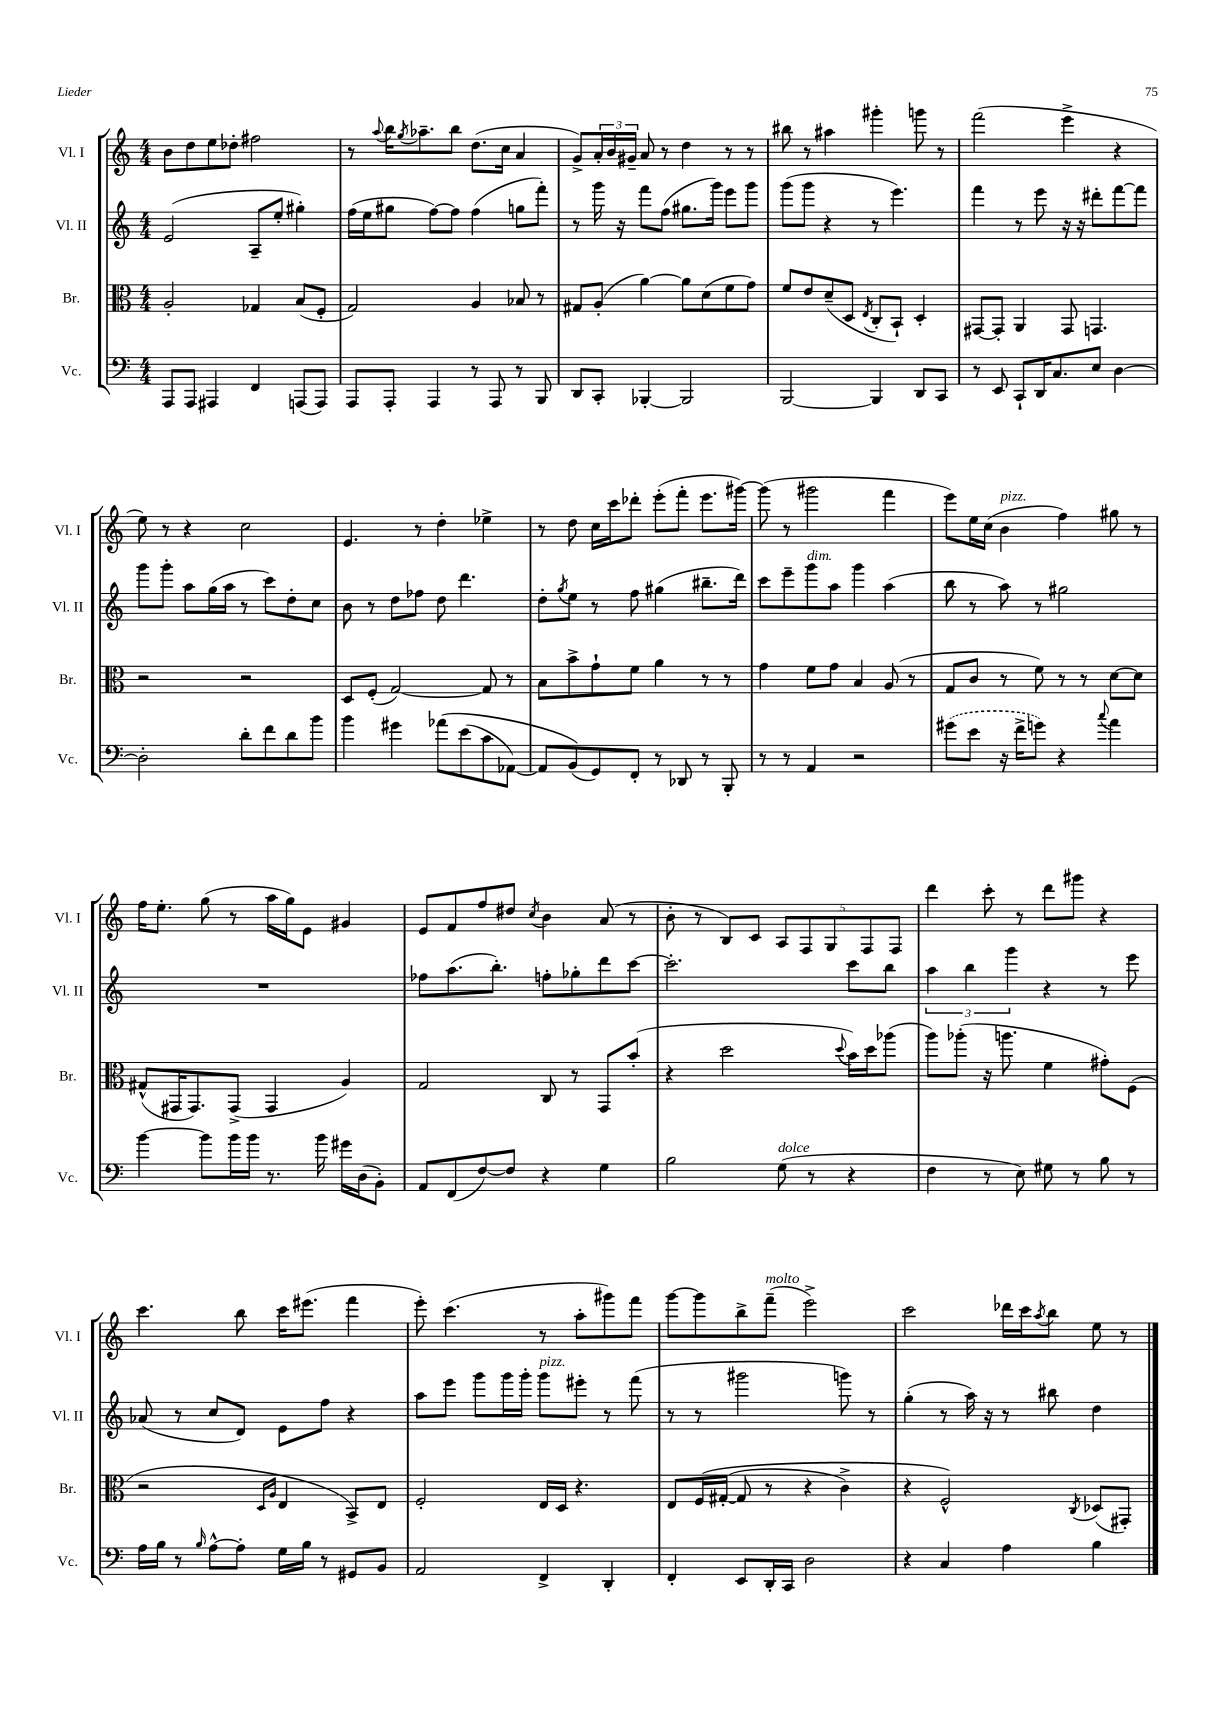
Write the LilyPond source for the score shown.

<<
\new StaffGroup <<
\new Staff = "s0" \with { instrumentName = "Vl. I" shortInstrumentName = "Vl. I" } {
    \clef treble \key c \major \numericTimeSignature \time 4/4
    b'8 d''8 e''8 des''8-. fis''2 |
    r8 \appoggiatura { a''8 } b''16 \acciaccatura { g''8 } aes''8.-- b''8 d''8.( c''16 a'4 |
    g'8->) \tuplet 3/2 { a'16-. b'16 gis'16-- } a'8 r8 d''4 r8 r8 |
    bis''8 r8 ais''4 gis'''4-. g'''8 r8 |
    f'''2( e'''4-> r4 |
    e''8) r8 r4 c''2 |
    e'4. r8 d''4-. ees''4-> |
    r8 d''8 c''16 c'''16 des'''8-. e'''8-.( f'''8-. e'''8. gis'''16~) |
    gis'''8( r8 gis'''2 f'''4 |
    e'''8) e''16 c''16( b'4^\markup { \italic "pizz." } f''4) gis''8 r8 |
    f''16 e''8.-. g''8( r8 a''16 g''16) e'8 gis'4 |
    e'8 f'8 f''8 dis''8 \acciaccatura { c''8 } b'4 a'8( r8 |
    b'8-. r8 b8) c'8 \tuplet 5/4 { a8 f8 g8 f8 f8 } |
    d'''4 c'''8-. r8 d'''8 gis'''8 r4 |
    c'''4. b''8 c'''16 eis'''8.( f'''4 |
    e'''8-.) c'''4.( r8 a''8-. gis'''8) f'''8 |
    g'''8~ g'''8 b''8-> f'''8--^\markup { \italic "molto" }( e'''2->) |
    c'''2 des'''16 c'''16 \acciaccatura { a''8 } b''8 e''8 r8 \bar "|." |
}
\new Staff = "s1" \with { instrumentName = "Vl. II" shortInstrumentName = "Vl. II" } {
    \clef treble \key c \major \numericTimeSignature \time 4/4
    e'2( a8-- e''8-. gis''4-.) |
    f''16( e''16 gis''8 f''8~) f''8 f''4( g''8 f'''8-.) |
    r8 g'''16 r16 f'''8 f''8( gis''8. g'''16) e'''8 g'''8 |
    g'''8( g'''8 r4 r8 e'''4.) |
    f'''4 r8 e'''8 r16 r16 dis'''8-. f'''8~ f'''8 |
    g'''8 g'''8-. a''8 g''16( a''16 r8 c'''8) d''8-. c''8 |
    b'8 r8 d''8 fes''8 d''8 d'''4. |
    d''8-. \acciaccatura { g''8 } e''8 r8 f''8 gis''4( bis''8.-- d'''16) |
    c'''8 e'''8-- g'''8^\markup { \italic "dim." } a''8 g'''4 a''4( |
    b''8 r8 a''8) r8 gis''2 |
    R1 |
    fes''8 a''8.( b''8.-.) f''8-. ges''8-. d'''8 c'''8~ |
    c'''2.-. c'''8 b''8 |
    \tuplet 3/2 { a''4 b''4 g'''4 } r4 r8 e'''8 |
    aes'8( r8 c''8 d'8) e'8 f''8 r4 |
    a''8 e'''8 g'''8 g'''16 g'''16-. g'''8^\markup { \italic "pizz." } eis'''8-. r8 f'''8( |
    r8 r8 gis'''2 g'''8) r8 |
    g''4-.( r8 a''16) r16 r8 bis''8 d''4 \bar "|." |
}
\new Staff = "s2" \with { instrumentName = "Br." shortInstrumentName = "Br." } {
    \clef alto \key c \major \numericTimeSignature \time 4/4
    a2-. ges4 b8( f8-. |
    g2) a4 bes8 r8 |
    gis8 a8-.( a'4~) a'8 d'8( f'8 g'8) |
    f'8 e'8 d'8--( d8 \acciaccatura { e8 } c8-. b,8-!) d4-. |
    gis,8~ gis,8-. a,4 gis,8 g,4. |
    r2 r2 |
    d8 f8-.( g2~) g8 r8 |
    b8 b'8-> g'8-! f'8 a'4 r8 r8 |
    g'4 f'8 g'8 b4 a8( r8 |
    g8 c'8 r8 f'8) r8 r8 d'8~ d'8 |
    gis8-^( gis,16 gis,8.) gis,8->( gis,4 a4) |
    g2 c8 r8 g,8 b'8-.( |
    r4 d''2 \appoggiatura { d''8 } b'16) d''16 aes''8( |
    a''8) aes''8-.( r16 a''8. f'4 gis'8-.) f8( |
    r2 \grace { d16 a16 } e4 b,8->) e8 |
    f2-. e16 d16 r4. |
    e8 f16\( gis16~-.( gis8 r8 r4 c'4->) |
    r4 f2-^\) \acciaccatura { c8 } des8( gis,8-.) \bar "|." |
}
\new Staff = "s3" \with { instrumentName = "Vc." shortInstrumentName = "Vc." } {
    \clef bass \key c \major \numericTimeSignature \time 4/4
    a,,8 a,,8 ais,,4 f,4 a,,8( a,,8) |
    a,,8 a,,8-. a,,4 r8 a,,8 r8 b,,8 |
    d,8 c,8-. bes,,4~-. bes,,2 |
    b,,2~ b,,4 d,8 c,8 |
    r8 e,8 c,8-! d,16 c8. e8 d4~ |
    d2-. d'8-. f'8 d'8 b'8 |
    b'4 gis'4 aes'8\( e'8( c'8 aes,8~) |
    aes,8 b,8(\) g,8) f,8-. r8 des,8 r8 b,,8-. |
    r8 r8 a,4 r2 |
    \once \slurDashed gis'8( e'8 r16 f'16-> g'8) r4 \appoggiatura { c''8 } a'4 |
    b'4~ b'8 b'16 b'16 r8. b'16 gis'16 d16( b,8-.) |
    a,8 f,8( f8~) f8 r4 g4 |
    b2 g8^\markup { \italic "dolce" }( r8 r4 |
    f4 r8 e8) gis8 r8 b8 r8 |
    a16 b16 r8 \grace { b16 } a8~-^ a8-. g16 b16 r8 gis,8 b,8 |
    a,2 f,4-> d,4-. |
    f,4-. e,8 d,16-. c,16 d2 |
    r4 c4 a4 b4 \bar "|." |
}
>>
>>
\layout { \context { \Score \remove "Bar_number_engraver" } }
